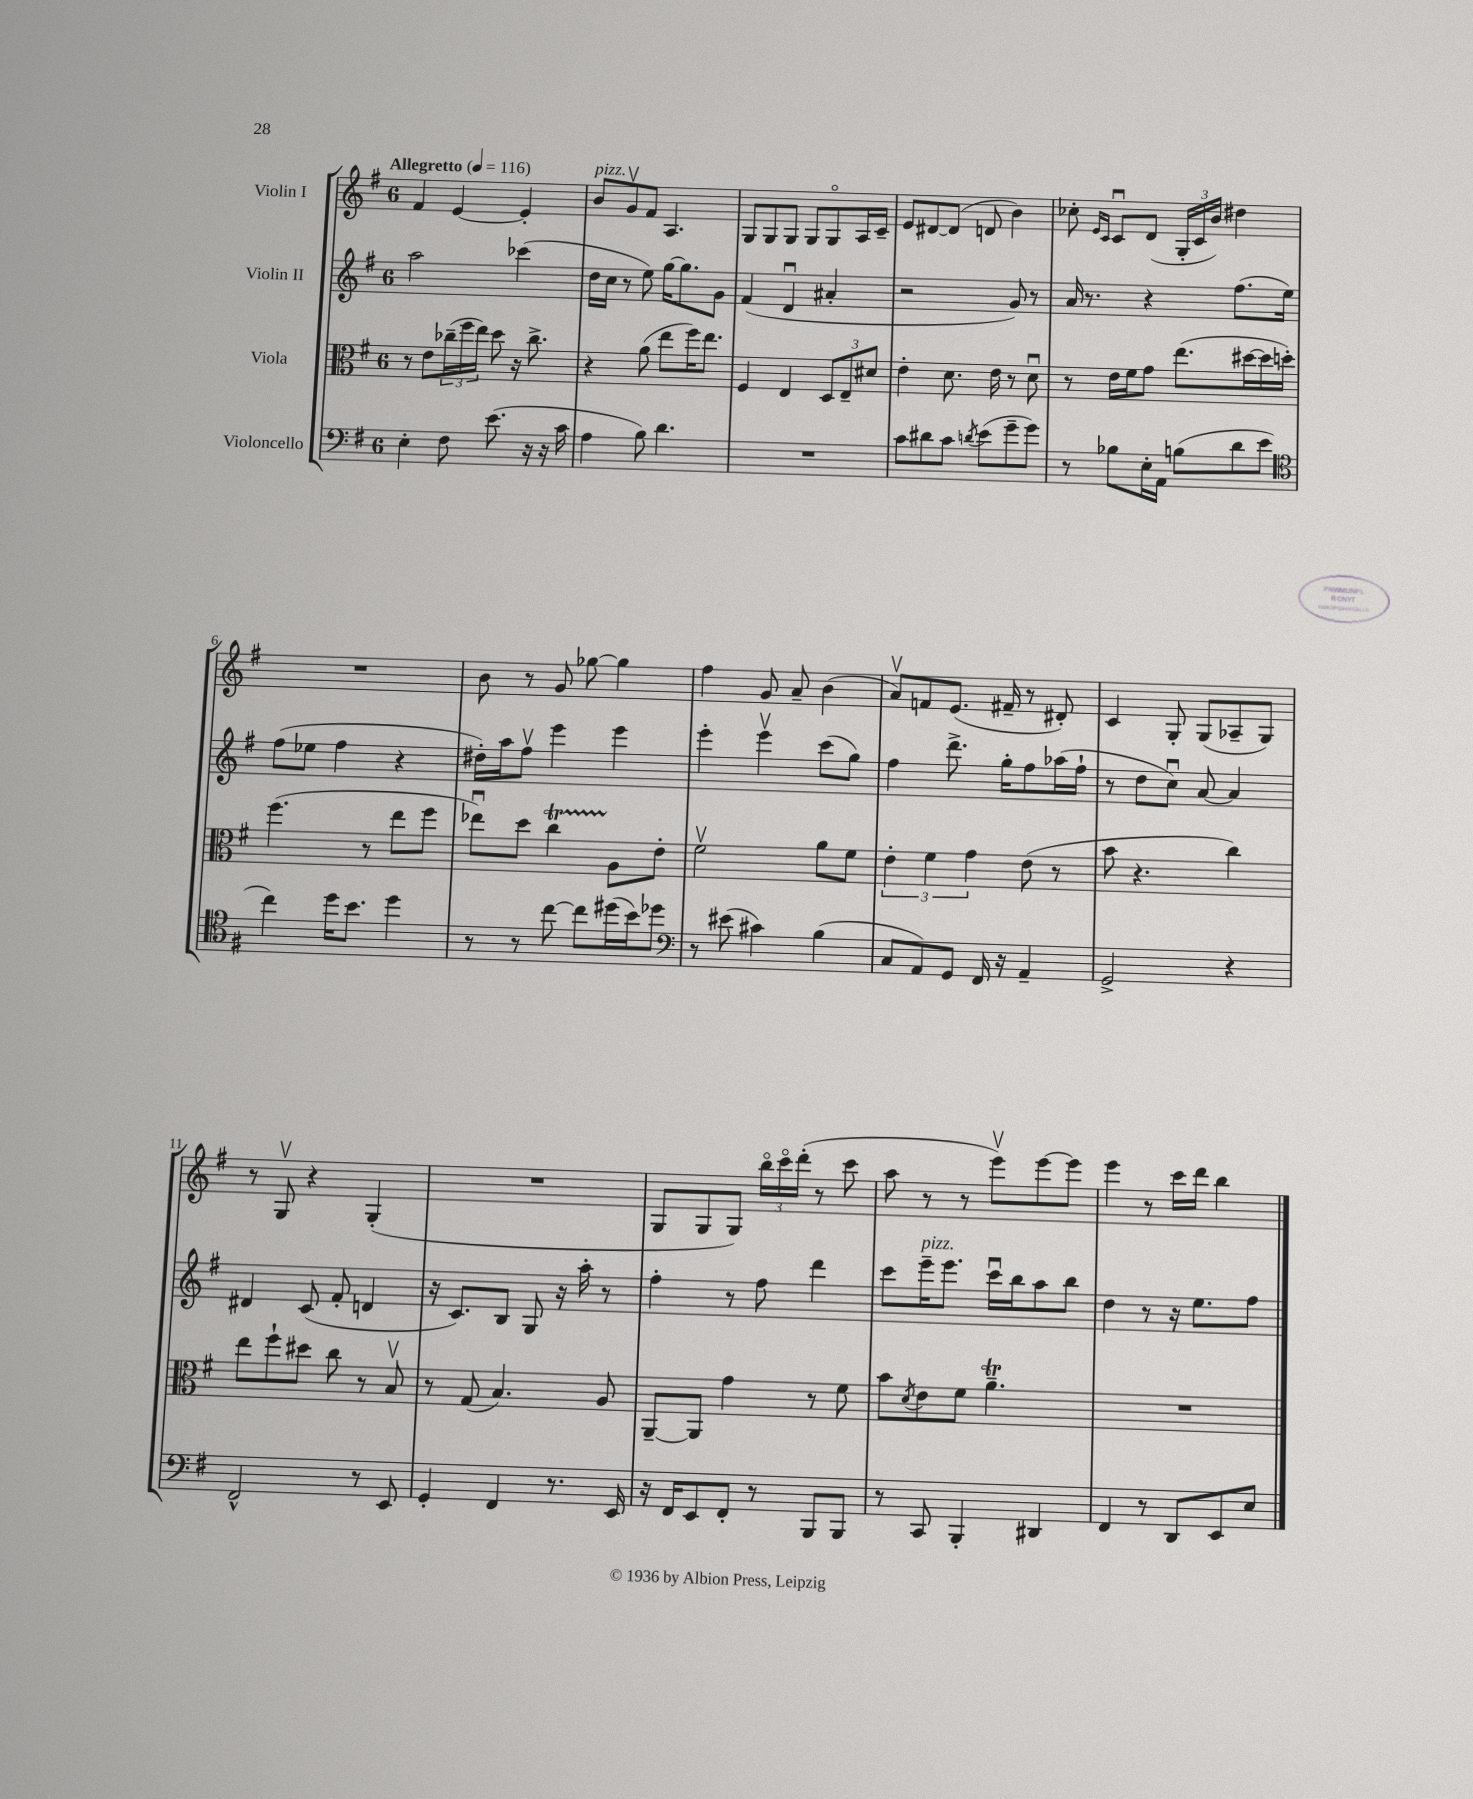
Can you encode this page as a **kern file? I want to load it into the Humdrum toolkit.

**kern	**kern	**kern	**kern
*staff4	*staff3	*staff2	*staff1
*clefF4	*clefC3	*clefG2	*clefG2
*k[f#]	*k[f#]	*k[f#]	*k[f#]
*M6/8	*M6/8	*M6/8	*M6/8
*MM116	*MM116	*MM116	*MM116
4E'	8r	2aa	4f#
.	8e	.	.
8F#	(24cc-~	.	[4e
.	24ff#	.	.
.	24ee)	.	.
(8.e	8dd	.	.
.	16r	(4ccc-	4e']
16r	8.cc-^	.	.
16r	.	.	.
16c	.	.	.
=	=	=	=
4A	4r	16dd	8b
.	.	16cc	.
.	.	8r	8gv
8B)	(8a	8ee)	8f#
4.d	8ee	[16gg	4.A
.	.	8.gg]	.
.	16ff#)	.	.
.	8.ee	.	.
.	.	8g	.
=	=	=	=
2.r	4F#	(4f#	8G
.	.	.	8G
.	4E	4du	8G
.	.	.	8G
.	12D	4a#'	8Go
.	12E~	.	.
.	.	.	16A
.	12d#	.	.
.	.	.	16c~
=	=	=	=
8c	4e'	2r	8e
8d#	.	.	[8d#
8c	8.d	.	(8d#]
8qd	.	.	.
(8e	.	.	8d
.	16e	.	.
8g~	8r	8g)	4b)
8g)	8du	8r	.
=	=	=	=
8r	8r	16a	8cc-'
.	.	8.r	.
.	.	.	16qqe
.	.	.	16qqc
8B-	16e	.	8cu
.	16f#	.	.
16E'	8g	4r	(8d
16AA	.	.	.
(8B	(8.ee	.	24G'
.	.	.	24c
.	.	.	24b)
8d	.	(8.ff#	4dd#
.	[16dd#	.	.
8e	16dd#]	.	.
.	16dd')	16ee)	.
=	=	=	=
*clefC4	*	*	*
4cc)	(4.ff#	(8ff#	2.r
.	.	8ee-	.
16dd	.	4ff#	.
8.b	.	.	.
.	8r	.	.
4dd	8ee	4r	.
.	8ff#	.	.
=	=	=	=
8r	8ee-u)	16dd#')	8b
.	.	16aa	.
8r	8dd	8ff#v	8r
[8cc	4cc	4eee	8g
8cc]	.	.	[8gg-
(16dd#	8A	4eee	4gg-]
16b)	.	.	.
8dd-	8e'	.	.
=	=	=	=
*clefF4	*	*	*
8r	2f#v	4eee'	4ff#
(8e#	.	.	.
4c#)	.	4eeev	8g
.	.	.	8a~
(4B	8a	(8ccc	(4b
.	8f#	8gg)	.
=	=	=	=
8C	6e'	4ff#	8av)
8AA)	.	.	8f
.	6f#	.	.
8GG	.	8.ddd^	(8.e
.	6g	.	.
16FF#	.	.	.
16r	.	16gg'	16f#~
4AA~	(8e	8ff#	8r
.	8r	(16aa-	8d#')
.	.	16ff#`	.
=	=	=	=
2GG^	8b	8r	4c
.	4.r	8dd	.
.	.	8ccu)	8G'
.	.	[8a	(8G
4r	4cc)	4a]	8A-~
.	.	.	8G)
=	=	=	=
2FF#^^	8ee	4d#	8r
.	8ff#`	.	8Gv
.	8dd#	(8c	4r
.	8cc	8f#'	.
8r	8r	4d	(4G'
8EE	8Bv	.	.
=	=	=	=
4GG'	8r	16r	2.r
.	.	8.c)	.
.	(8G	.	.
4FF#	4.B)	8B	.
.	.	8G	.
8.r	.	16r	.
.	.	16aa'	.
.	8A	8r	.
16EE	.	.	.
=	=	=	=
16r	[8AA~	4ff#'	8G
16FF#	.	.	.
8EE	8AA]	.	8G
8FF#'	4g	8r	8G)
8r	.	8ff#	24bbo
.	.	.	24ccco
.	.	.	(24ddd'
8BBB	8r	4ddd	8r
8BBB	8f#	.	8ccc
=	=	=	=
8r	8b	8ccc	8aa
.	8qd	.	.
8CC	8e	16eee~	8r
.	.	8.eee	.
4BBB'	8f#	.	8r
.	4.a~	16cccu	8eeev)
.	.	16bb	.
4DD#	.	8aa	[8eee
.	.	8bb	8eee]
=	=	=	=
4FF#	2.r	4dd	4eee
8r	.	8r	8r
8DD	.	16r	16ccc
.	.	8.ee	16ddd
8EE	.	.	4bb
8E	.	8ff#	.
==	==	==	==
*-	*-	*-	*-
